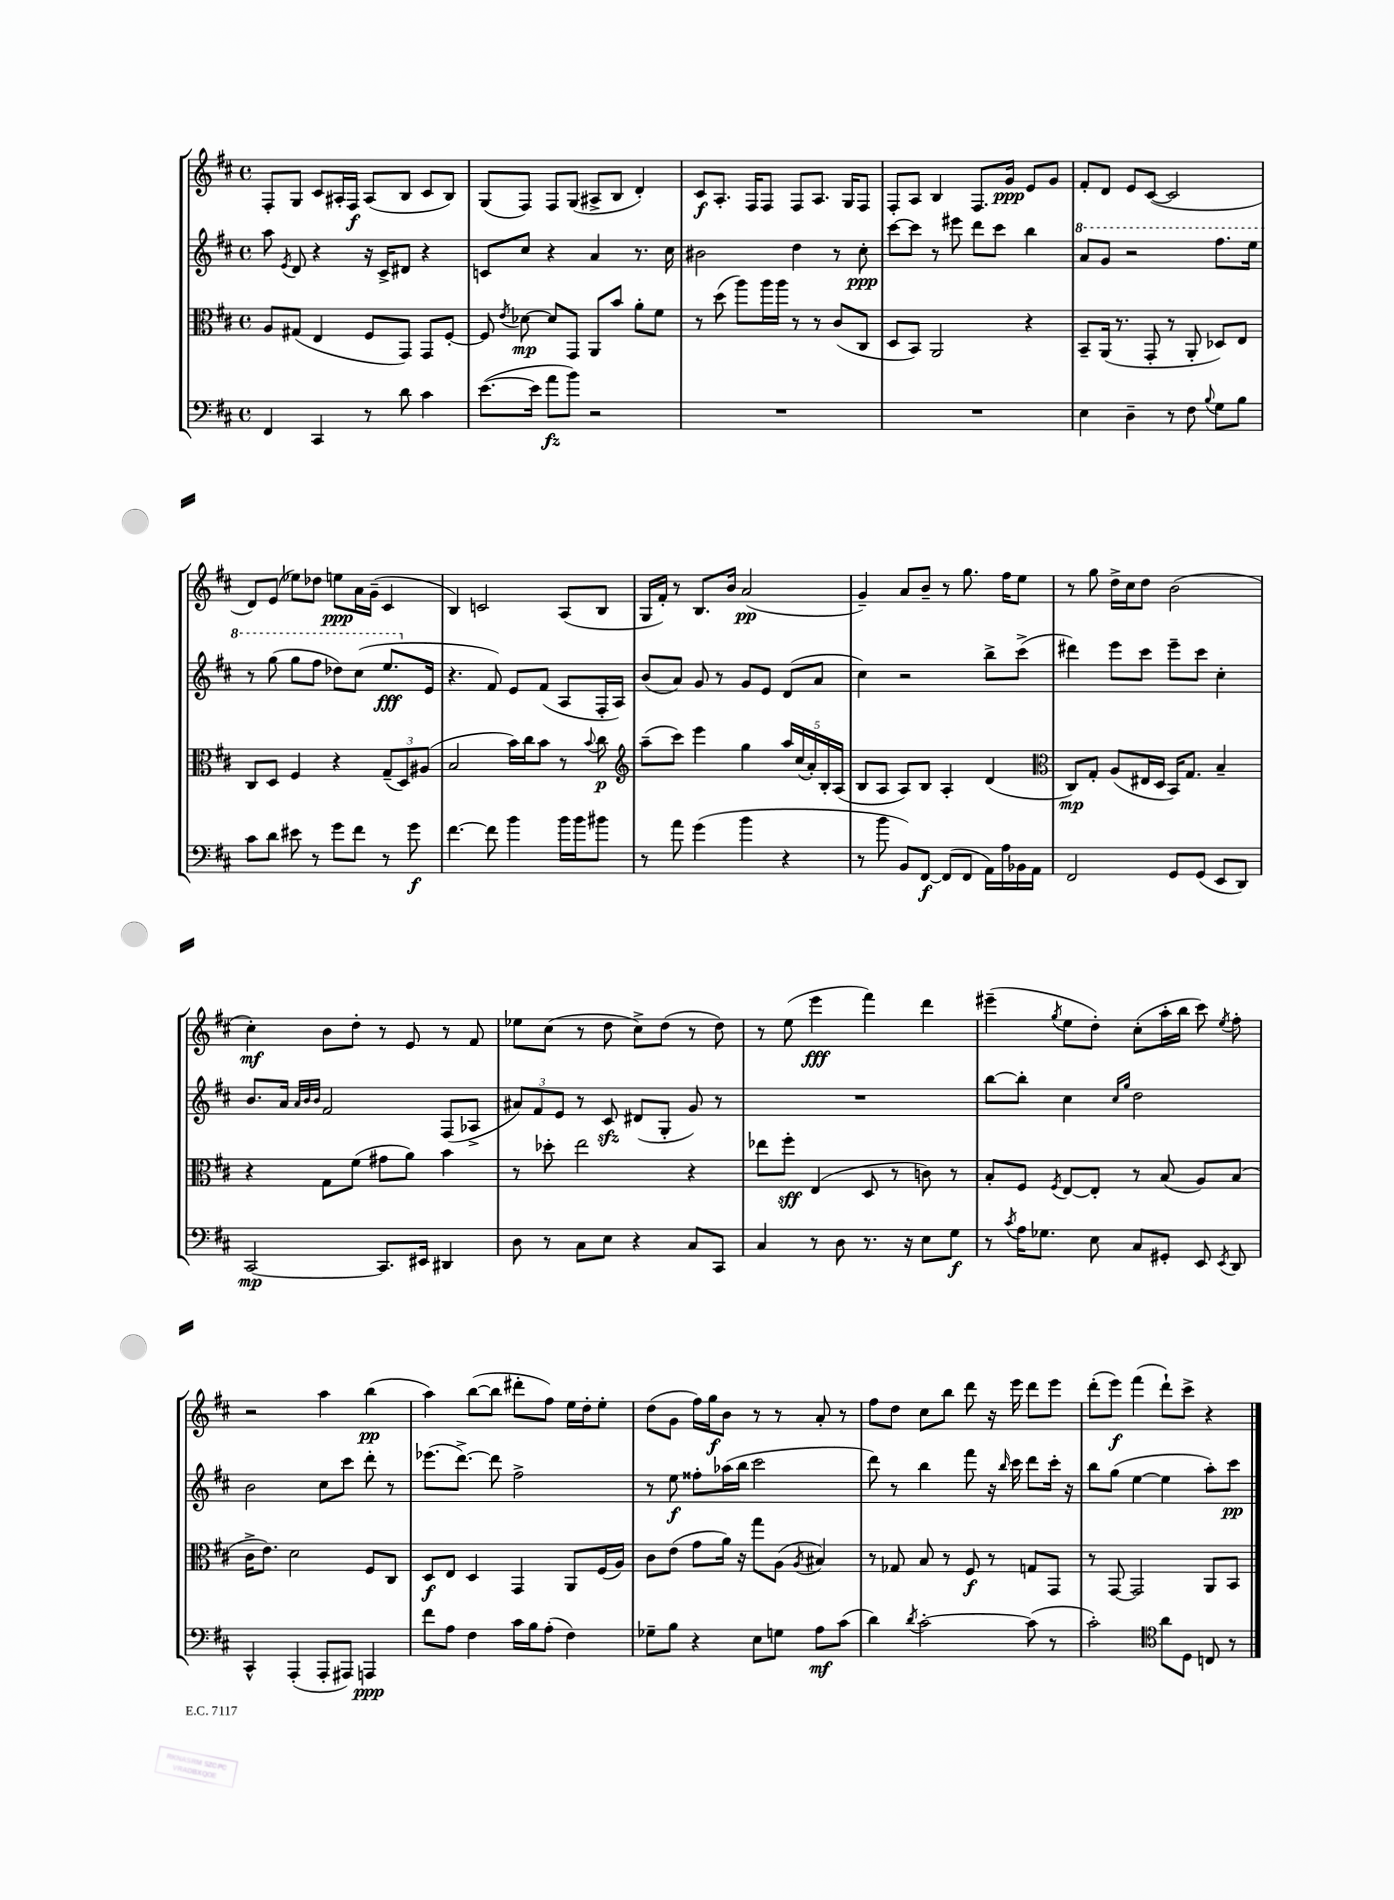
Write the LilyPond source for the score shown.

<<
\new StaffGroup <<
\new Staff = "s0" {
    \clef treble \key d \major \defaultTimeSignature \time 4/4
    \autoBeamOff fis8[-. g8] cis'8[ ais16-. fis16]\f ais8[( b8] cis'8[ b8]) |
    g8[( fis8]) fis8[ g8]( ais8[-> b8] d'4-.) |
    cis'8[\f a8.]-. fis16[ fis8] fis8[ a8.] g16[ fis8] |
    fis8[-. a8] b4 fis8.[ g'16]\ppp e'8[ g'8] |
    fis'8[-. d'8] e'8[ cis'8]~( cis'2 |
    d'8[) e'8]( ees''8[) des''8] e''8[\ppp a'16 g'16]--( cis'4 |
    b4) c'2 a8[( b8] |
    g16[ fis'16]-.) r8 b8.[ b'16] a'2\pp( |
    g'4--) a'8[ b'8]-- r8 g''8. fis''16[ e''8] |
    r8 g''8 d''16[-> cis''16 d''8] b'2( |
    cis''4-.\mf) b'8[ d''8]-. r8 e'8 r8 fis'8 |
    ees''8[ cis''8]( r8 d''8 cis''8[->) d''8]( r8 d''8) |
    r8 e''8( e'''4\fff fis'''4) d'''4 |
    eis'''4--( \acciaccatura { g''8 } e''8[ d''8]-.) cis''8[-.( a''16-. b''16] cis'''8) \acciaccatura { e''8 } fis''8-. |
    r2 a''4 b''4\pp( |
    a''4) b''8[~( b''8] dis'''8[-. fis''8]) e''16[ d''16-. e''8]-. |
    d''8[( g'8] fis''16[) g''16\f b'8] r8 r8 a'8-. r8 |
    fis''8[ d''8] cis''8[ b''8] d'''8 r16 e'''16 d'''8[ e'''8] |
    d'''8[-.( e'''8]\f) fis'''4( d'''8[-!) cis'''8]-> r4 \bar "|." |
}
\new Staff = "s1" {
    \clef treble \key d \major \defaultTimeSignature \time 4/4
    \autoBeamOff a''8 \acciaccatura { e'8 } d'8 r4 r16 cis'16[-> dis'8] r4 |
    c'8[ cis''8] r4 a'4 r8. cis''16 |
    bis'2 d''4 r8 cis''8-.\ppp |
    cis'''8[~ cis'''8] r8 eis'''8 d'''8[ cis'''8] b''4 |
    \ottava #1 a''8[ g''8] r2 fis'''8.[ e'''16] |
    r8 g'''8( g'''8[ fis'''8] des'''8[) cis'''8]( e'''8.[\fff \ottava #0 e'16] |
    r4. fis'8) e'8[ fis'8]( a8[ fis16-. a16]) |
    b'8[( a'8]) g'8 r8 g'8[ e'8] d'8[( a'8] |
    cis''4) r2 b''8[-> cis'''8]->( |
    dis'''4) e'''8[ cis'''8] e'''8[-- cis'''8] cis''4-. |
    b'8.[ a'16] \grace { a'32[ b'32 b'32] } fis'2 fis8[( aes8]-> |
    \tuplet 3/2 { ais'8[) fis'8 e'8] } r8 cis'8\sfz dis'8[( g8]-. g'8) r8 |
    R1 |
    b''8[~ b''8]-. cis''4 \grace { cis''16[ g''16] } d''2 |
    b'2 cis''8[ cis'''8] d'''8-. r8 |
    ees'''8.[( d'''8.]~->) d'''8 fis''2-> |
    r8 e''8\f fisis''8[-. aes''16( b''16] cis'''2 |
    d'''8) r8 b''4 fis'''8 r16 \grace { b''16 } cis'''16 d'''8[ cis'''16]-. r16 |
    b''8[ g''8]( e''4~ e''4 a''8[-.) cis'''8]\pp \bar "|." |
}
\new Staff = "s2" {
    \clef alto \key d \major \defaultTimeSignature \time 4/4
    \autoBeamOff a8[ gis8]( e4 fis8[ g,8]) g,8[ fis8]~-. |
    fis8 \acciaccatura { e'8 } des'8~\mp des'8[ g,8] a,8[ b'8] a'8[-. fis'8] |
    r8 d''8( a''8[) a''16 a''16] r8 r8 cis'8[( cis8] |
    d8[ b,8]) a,2 r4 |
    b,8[-- a,16]( r8. g,8-. r8 a,8-. des8[) e8] |
    cis8[ d8] fis4 r4 \tuplet 3/2 { g8[--( d8) ais8]( } |
    b2 b'16[) cis''16 b'8] r8 \appoggiatura { b'8 } cis''8\p |
    \clef treble a''8[--( cis'''8]) e'''4 g''4 \tuplet 5/4 { a''16[ cis''16( a'16-.) b16-. a16]( } |
    b8[ a8] a8[) b8] a4-. d'4( |
    \clef alto cis8[\mp) g8]-. a8[( eis16 d16] b,16[) g8.] b4-- |
    r4 g8[ fis'8]( gis'8[ a'8]) b'4 |
    r8 des''8-. e''2 r4 |
    ees''8[ fis''8]-.\sff e4( d8 r8 c'8) r8 |
    b8[-. fis8] \acciaccatura { fis8 } e8[~ e8]-. r8 b8( a8[) b8]( |
    cis'16[-> e'8.]) d'2 fis8[ cis8] |
    d8[\f e8] d4 g,4 a,8[ fis16( a16]) |
    cis'8[ e'8]( g'8[ a'16]) r16 g''8[ a8]( \acciaccatura { a8 } bis4) |
    r8 ges8 b8 r8 fis8\f r8 g8[ g,8] |
    r8 g,8~ g,2 a,8[ b,8] \bar "|." |
}
\new Staff = "s3" {
    \clef bass \key d \major \defaultTimeSignature \time 4/4
    \autoBeamOff fis,4 cis,4 r8 d'8 cis'4 |
    e'8.[~( e'16] a'8[\fz b'8]) r2 |
    R1 |
    R1 |
    e4 d4-- r8 fis8 \appoggiatura { b8 } g8[ b8] |
    cis'8[ d'8] eis'8 r8 g'8[ fis'8] r8 g'8\f |
    fis'4.~ fis'8 b'4 b'16[ b'16 bis'8] |
    r8 a'8 g'4( b'4 r4 |
    r8 b'8 b,8[) fis,8]~\f fis,8[( fis,8] a,16[) a16 bes,16 a,16] |
    fis,2 g,8[ g,8]( e,8[ d,8]) |
    cis,2~\mp cis,8.[ eis,16] dis,4 |
    d8 r8 cis8[ e8] r4 cis8[ cis,8] |
    cis4 r8 d8 r8. r16 e8[ g8]\f |
    r8 \acciaccatura { cis'8 } a16[ ges8.] e8 cis8[ gis,8]-. e,8 \acciaccatura { e,8 } d,8 |
    cis,4-^ a,,4-.( a,,8[-. ais,,8]) a,,4\ppp |
    fis'8[ a8] fis4 cis'16[ b16 a8]-.( fis4) |
    ges8[-- b8] r4 e8[ g8] a8[\mf cis'8]( |
    d'4) \acciaccatura { d'8 } cis'2~-. cis'8( r8 |
    cis'2-.) \clef tenor a'8[ d8] c8 r8 \bar "|." |
}
>>
>>
\layout { \context { \Score \remove "Bar_number_engraver" } }
